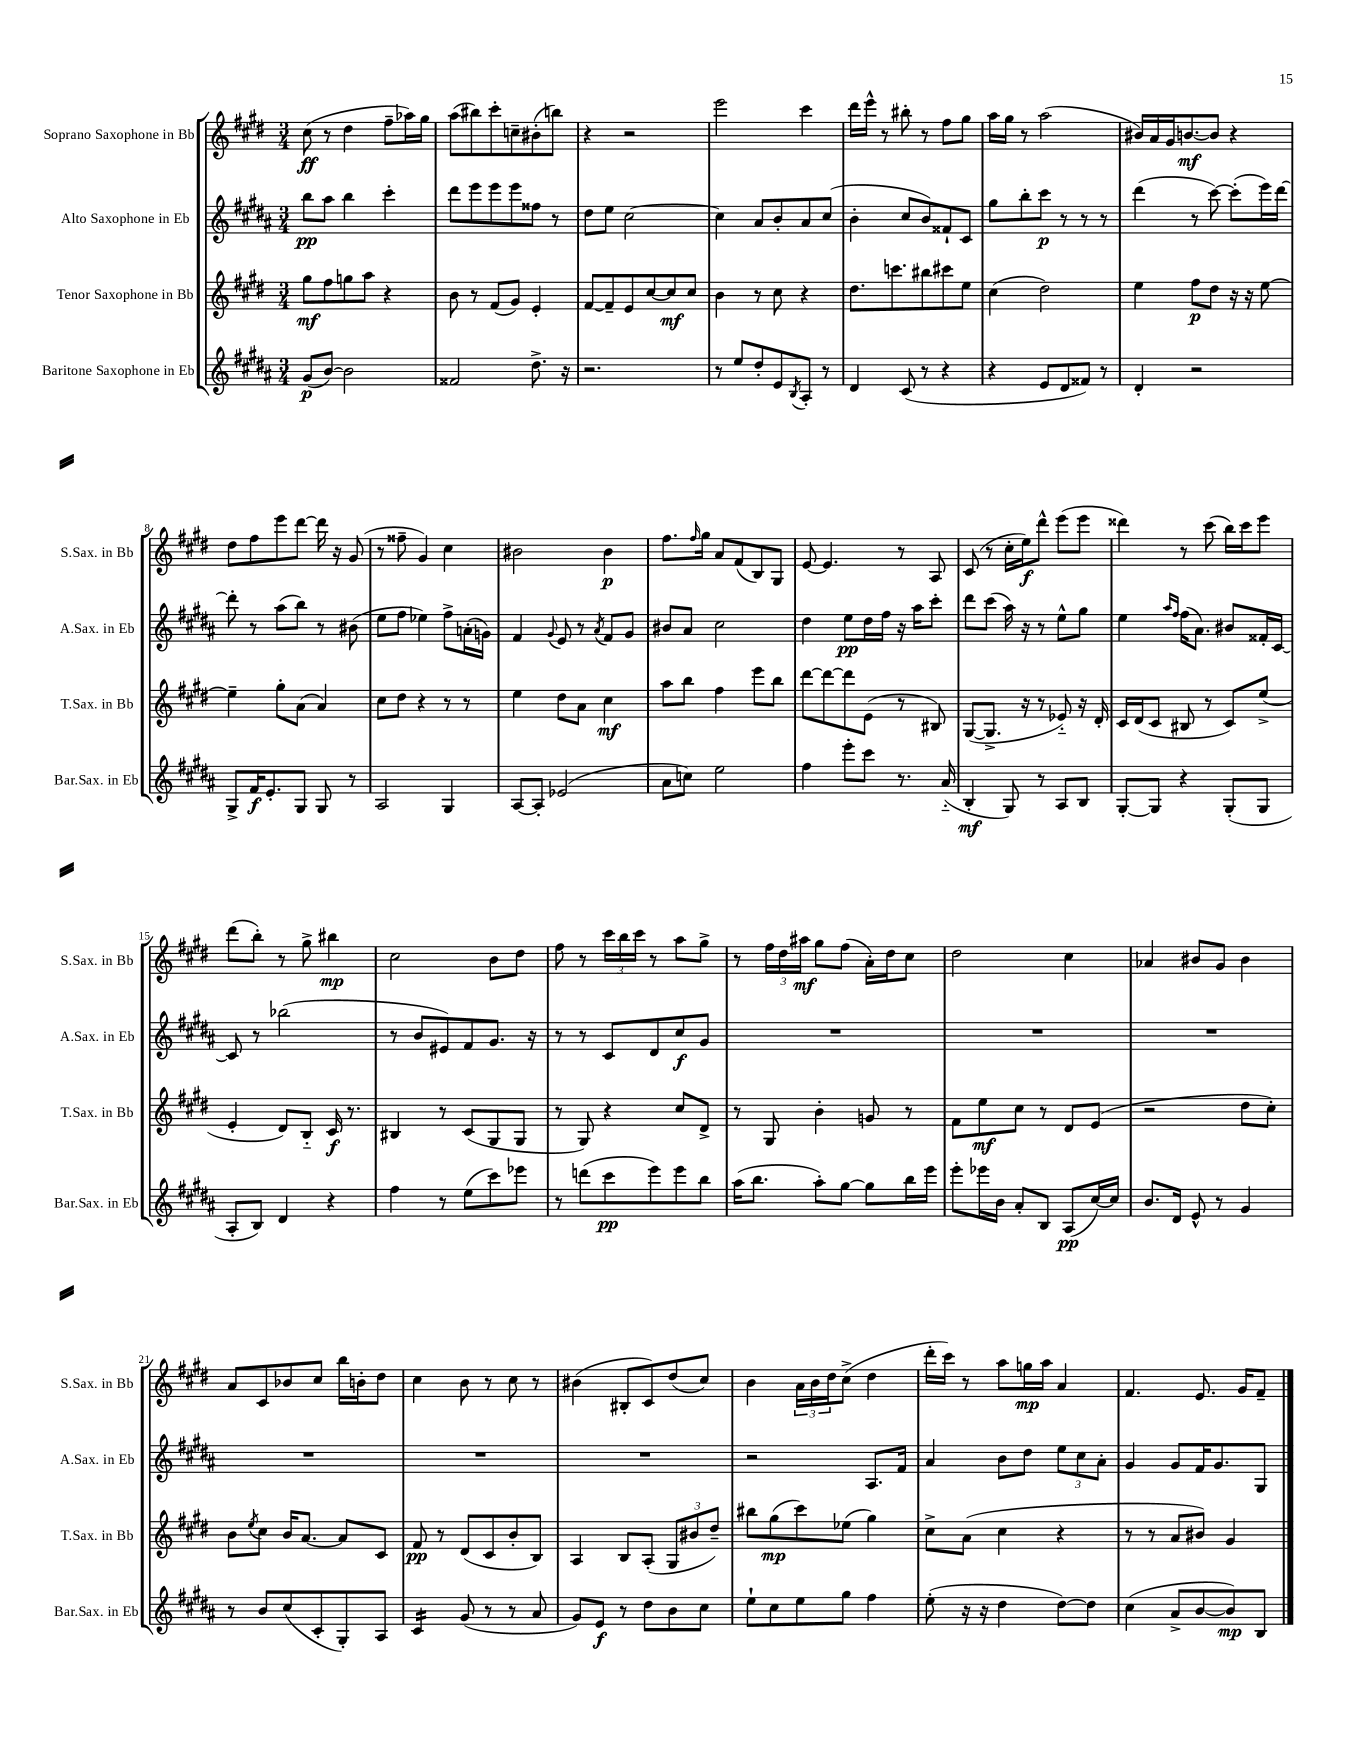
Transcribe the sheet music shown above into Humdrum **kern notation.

**kern	**kern	**kern	**kern
*staff4	*staff3	*staff2	*staff1
*clefG2	*clefG2	*clefG2	*clefG2
*k[f#c#g#d#a#]	*k[f#c#g#d#]	*k[f#c#g#d#a#]	*k[f#c#g#d#]
*M3/4	*M3/4	*M3/4	*M3/4
(8g#	8gg#	8bb	(8cc#
[8b)	8ff#	8aa#	8r
2b]	8gg	4bb	4dd#
.	8aa	.	.
.	4r	4ccc#'	8ff#~
.	.	.	16aa-)
.	.	.	16gg#
=	=	=	=
2f##	8b	8ddd#	(8aa
.	8r	8eee	8bb#)
.	(8f#	8eee	8ccc#'
.	8g#)	8eee	8cc~
8.dd#^	4e'	8ff##	(8b#'
.	.	8r	8bb)
16r	.	.	.
=	=	=	=
2.r	[8f#	8dd#	4r
.	8f#~]	8ee	.
.	8e	[2cc#	2r
.	[8cc#	.	.
.	8cc#]	.	.
.	8cc#	.	.
=	=	=	=
8r	4b	4cc#]	2eee
8ee	.	.	.
8dd#'	8r	8a#	.
8e	8cc#	8b'	.
8qB	.	.	.
8A#'	4r	8a#	4ccc#
8r	.	(8cc#	.
=	=	=	=
4d#	8.dd#	4b'	16ddd#
.	.	.	16eee^^
.	.	.	8r
.	8.ccc	.	.
(8c#	.	8cc#	8bb#'
8r	8bb#	8b)	8r
4r	8ccc#	8f##`	8ff#
.	8ee	8c#	8gg#
=	=	=	=
4r	(4cc#	8gg#	16aa
.	.	.	16gg#
.	.	8bb'	8r
8e	2dd#)	8ccc#	(2aa
8d#	.	8r	.
8f##)	.	8r	.
8r	.	8r	.
=	=	=	=
4d#'	4ee	(4ddd#	16b#)
.	.	.	16a
.	.	.	16g#
.	.	.	[8.b
2r	8ff#	8r	.
.	8dd#	[8ccc#)	8b]
.	16r	(8ccc#']	4r
.	16r	.	.
.	[8ee	16eee)	.
.	.	[16ddd#	.
=	=	=	=
8G#^	4ee~]	8ddd#']	8dd#
16f#	.	8r	8ff#
8.e'	.	.	.
.	8gg#'	(8aa#	8eee
8G#	(8a	8bb)	[8ddd#
8G#	4a)	8r	16ddd#]
.	.	.	16r
8r	.	(8b#	(8g#
=	=	=	=
2A#	8cc#	8ee	8r
.	8dd#	8ff#	8ff##~
.	4r	4ee-)	4g#)
4G#	8r	8ff#^	4cc#
.	8r	(16a'	.
.	.	16g)	.
=	=	=	=
[8A#	4ee	4f#	2b#
8A#']	.	.	.
.	.	8qqg#	.
(2e-	8dd#	8e	.
.	8a	8r	.
.	.	8qa#	.
.	4cc#	8f#	4b#
.	.	8g#	.
=	=	=	=
8a#	8aa	8b#	8.ff#
8cc)	8bb	8a#	.
.	.	.	16qqff#
.	.	.	16gg#
2ee	4ff#	2cc#	8a
.	.	.	(8f#
.	8eee	.	8B)
.	8bb	.	8G#
=	=	=	=
4ff#	[8ddd#	4dd#	[8e
.	8ddd#_	.	4.e]
8eee'	8ddd#]	8ee	.
8ccc#	(8e	16dd#	.
.	.	16ff#	.
8.r	8r	16r	8r
.	.	16aa#	.
.	8B#)	8ccc#'	8A
(16a#'~	.	.	.
=	=	=	=
4B'	([8G#	8ddd#	(8c#
.	8.G#^]	(8ccc#	8r
8G#)	.	16aa#)	16cc#'
.	16r	16r	16ee)
8r	8r	8r	8ddd#^^
8A#	8e-'~)	8ee^^	(8eee
8B	16r	8gg#	8eee
.	16d#'	.	.
=	=	=	=
[8G#'	16c#	4ee	4ddd##)
.	(16d#	.	.
8G#]	8c#	.	.
.	.	16qqaa#	.
.	.	16qqff#	.
4r	8B#	(16ff#	8r
.	.	8.a#)	.
.	8r	.	(8ccc#
(8G#'	8c#)	8b#	16bb)
.	.	.	16ccc#
8G#	(8ee^	16f##'	8eee
.	.	[16c#	.
=	=	=	=
8A#'	4e'	8c#]	(8ddd#
8B)	.	8r	8bb')
4d#	8d#)	(2bb-	8r
.	8B'~	.	8gg#^
4r	16c#	.	4bb#
.	8.r	.	.
=	=	=	=
4ff#	4B#	8r	2cc#
.	.	8b	.
8r	8r	8e#)	.
(8ee	(8c#	8f#	.
8ccc#)	8G#	8.g#	8b
8eee-	8G#	.	8dd#
.	.	16r	.
=	=	=	=
8r	8r	8r	8ff#
(8ddd	8G#)	8r	8r
8ccc#	4r	8c#	24ccc#
.	.	.	24bb
.	.	.	24ccc#
8eee)	.	8d#	8r
8eee	8cc#	8cc#	8aa
8bb	8d#^	8g#	8gg#^
=	=	=	=
(16aa#	8r	2.r	8r
8.bb	.	.	.
.	8G#	.	24ff#
.	.	.	24dd#
.	.	.	24aa#
8aa#')	4b'	.	8gg#
[8gg#	.	.	(8ff#
8gg#]	8g	.	16a')
.	.	.	16dd#
16bb	8r	.	8cc#
16eee	.	.	.
=	=	=	=
8eee'	8f#	2.r	2dd#
16eee-	8ee	.	.
16b	.	.	.
8a#'	8cc#	.	.
8B	8r	.	.
(8A#	8d#	.	4cc#
[16cc#)	(8e	.	.
16cc#]	.	.	.
=	=	=	=
8.b	2r	2.r	4a-
16d#	.	.	.
8e^^	.	.	8b#
8r	.	.	8g#
4g#	8dd#	.	4b#
.	8cc#')	.	.
=	=	=	=
8r	8b	2.r	8a
.	8qee	.	.
8b	8cc#	.	8c#
(8cc#	16b	.	8b-
.	[8.a	.	.
8c#'	.	.	8cc#
8G#')	8a]	.	16bb
.	.	.	16b'
8A#	8c#	.	8dd#
=	=	=	=
4c#	8f#	2.r	4cc#
.	8r	.	.
(8g#	(8d#	.	8b
8r	8c#	.	8r
8r	8b'	.	8cc#
8a#	8B)	.	8r
=	=	=	=
8g#)	4A	2.r	(4b#
8e	.	.	.
8r	8B	.	8B#'
8dd#	(8A'	.	8c#)
8b	12G#	.	(8dd#
.	12b#	.	.
8cc#	.	.	8cc#)
.	12dd#~)	.	.
=	=	=	=
8ee`	8bb#	2r	4b
8cc#	(8gg#	.	.
8ee	8ccc#)	.	24a
.	.	.	24b
.	.	.	24dd#
8gg#	(8ee-	.	(8cc#^
4ff#	4gg#)	8.A#	4dd#
.	.	16f#	.
=	=	=	=
(8ee'	8cc#^	4a#	16ddd#'
.	.	.	16ccc#)
16r	(8a	.	8r
16r	.	.	.
4dd#	4cc#	8b	8aa
.	.	8dd#	16gg
.	.	.	16aa
[8dd#)	4r	12ee	4a
.	.	12cc#	.
8dd#]	.	.	.
.	.	12a#'	.
=	=	=	=
(4cc#	8r	4g#	4.f#
.	8r	.	.
8a#^	8a	8g#	.
[8b	8b#)	16f#	8.e
.	.	8.g#	.
8b])	4g#	.	.
.	.	.	16g#
8B	.	8G#	8f#~
==	==	==	==
*-	*-	*-	*-
